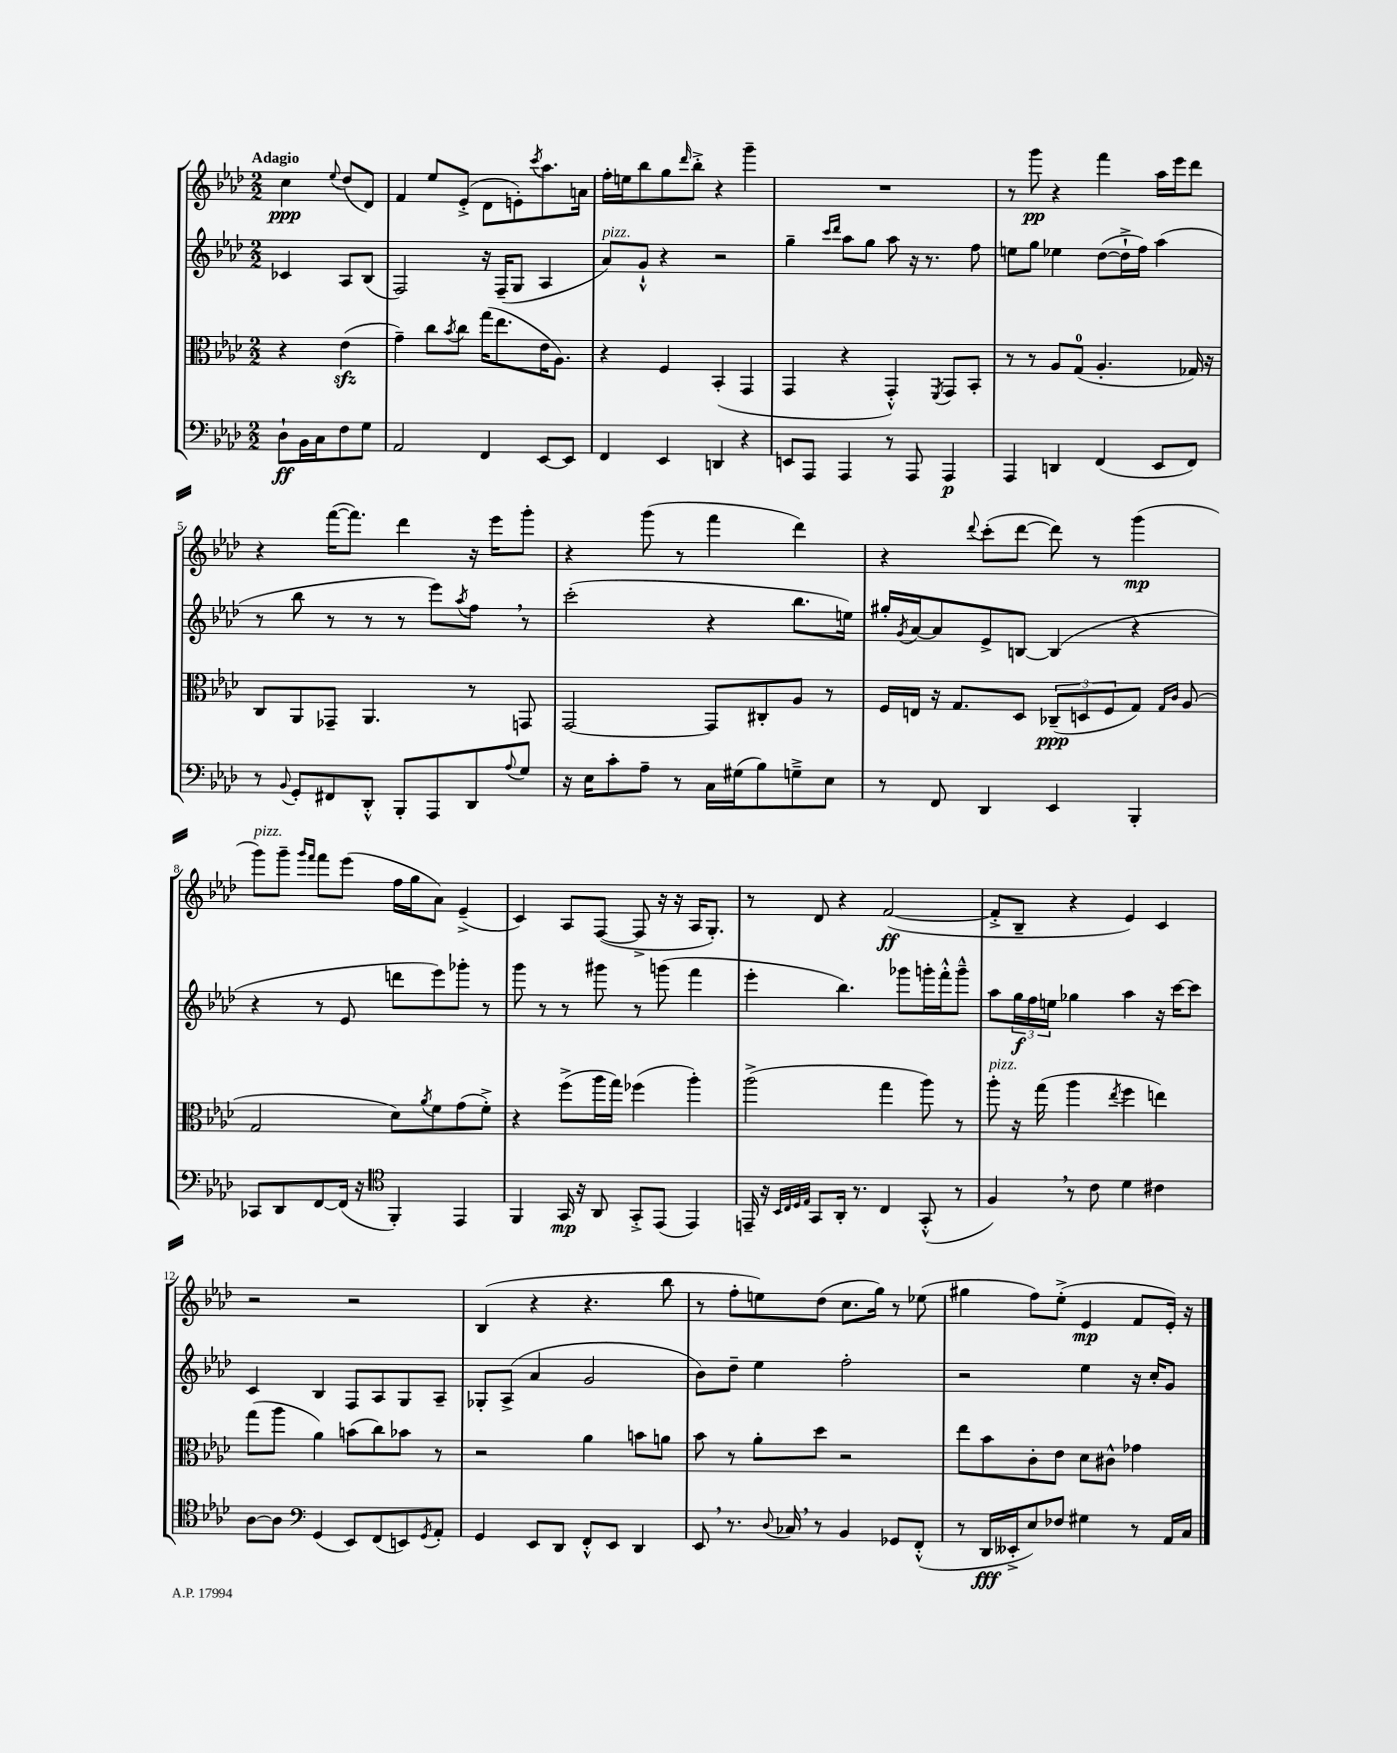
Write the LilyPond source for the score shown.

<<
\new StaffGroup <<
\new Staff = "s0" {
    \clef treble \key aes \major \numericTimeSignature \time 2/2 \partial 2 \tempo "Adagio"
    c''4\ppp \appoggiatura { ees''8 } des''8( des'8) |
    f'4 ees''8 ees'8-.->( des'8 e'8-.) \acciaccatura { c'''8 } aes''8. a'16 |
    f''16-. e''16 bes''8 g''8 \grace { des'''16 } bes''8-.-> r4 g'''4-- |
    R1 |
    r8 g'''8\pp r4 f'''4 aes''16 ees'''16 des'''8 |
    r4 f'''16~( f'''8.) des'''4 r16 ees'''16 g'''8-. |
    r4 g'''8( r8 f'''4 des'''4) |
    r4 \appoggiatura { des'''8 } c'''8-.( des'''8~ des'''8) r8 g'''4\mp( |
    g'''8^\markup { \italic "pizz." }) g'''8-- \grace { g'''16 f'''16 } f'''8 ees'''8( f''16 g''16 aes'8) ees'4--->( |
    c'4) aes8 f8~( f8-> r16 r16 aes16 g8.-.) |
    r8 des'8 r4 f'2~\ff( |
    f'8-.-> bes8-- r4 ees'4) c'4 |
    r2 r2 |
    bes4( r4 r4. bes''8 |
    r8 f''8-. e''8) des''8( c''8. g''16) r8 ees''8( |
    gis''4 f''8) ees''8-.->( ees'4\mp f'8 ees'16-.) r16 \bar "|." |
}
\new Staff = "s1" {
    \clef treble \key aes \major \numericTimeSignature \time 2/2 \partial 2
    ces'4 aes8 bes8( |
    f2) r16 f16--( g8 aes4 |
    aes'8^\markup { \italic "pizz." }) g'8-!-^ r4 r2 |
    g''4-- \grace { c'''16 des'''16 } aes''8 g''8 aes''8 r16 r8. f''8 |
    e''8 g''8 ees''4 des''8~( des''16-!-> f''16) aes''4( |
    r8 bes''8 r8 r8 r8 ees'''8) \acciaccatura { aes''8 } f''8 \breathe r8 |
    c'''2-.( r4 bes''8. e''16) |
    gis''16-. \acciaccatura { g'8 } aes'16~ aes'8 ees'8-> b8~ b4( r4 |
    r4 r8 ees'8 d'''8 ees'''8) ges'''8-. r8 |
    g'''8 r8 r8 gis'''8 r8 g'''8( f'''4 |
    ees'''4-. bes''4.) ges'''8 g'''16-. f'''16-.-^ g'''8---^ |
    aes''8 \tuplet 3/2 { g''16\f f''16 e''16 } ges''4 aes''4 r16 c'''16~ c'''8 |
    c'4 bes4 f8 aes8 g8 aes8-- |
    ges8-. aes8->( aes'4 g'2 |
    bes'8) des''8-- ees''4 f''2-. |
    r2 ees''4 r16 c''16-. g'8 \bar "|." |
}
\new Staff = "s2" {
    \clef alto \key aes \major \numericTimeSignature \time 2/2 \partial 2
    r4 ees'4\sfz( |
    g'4--) c''8 \acciaccatura { bes'8 } c''8 g''16( ees''8. ees'16 aes8.) |
    r4 f4 bes,4-.( g,4 |
    g,4 r4 g,4-.-^) \acciaccatura { f,8 } g,8 bes,8-. |
    r8 r8 aes8 g8-0( aes4.-. ges16) r16 |
    c8 aes,8 ges,8-- aes,4. r8 g,8 |
    g,2~ g,8 cis8-. aes8 r8 |
    f16 e16 r16 g8. des8 \tuplet 3/2 { ces8--\ppp( d8 f8 } g8) \grace { g16 c'16 } aes8( |
    g2 des'8) \acciaccatura { aes'8 } f'8 g'8( f'8-.->) |
    r4 f''8->( aes''16 g''16) fes''4( aes''4-.) |
    aes''2->( g''4 aes''8) r8 |
    aes''8-.^\markup { \italic "pizz." } r16 g''16( aes''4 \acciaccatura { ees''8 } f''4 e''4) |
    g''8( aes''8 aes'4) b'8( c''8) bes'8 r8 |
    r2 aes'4 b'8 a'8 |
    bes'8 r8 aes'8-. des''8 r2 |
    ees''8 bes'8 c'8-. ees'8 des'8 cis'8-^ ges'4 \bar "|." |
}
\new Staff = "s3" {
    \clef bass \key aes \major \numericTimeSignature \time 2/2 \partial 2
    des8-!\ff bes,16 c16 f8 g8 |
    aes,2 f,4 ees,8~ ees,8 |
    f,4 ees,4 d,4 r4 |
    e,8 aes,,8 aes,,4 r8 aes,,8 aes,,4\p |
    aes,,4 d,4 f,4( ees,8 f,8) |
    r8 \appoggiatura { bes,8 } g,8-. fis,8 des,8-.-^ bes,,8-. aes,,8 des,8 \appoggiatura { aes8 } g8 |
    r16 ees16 c'8-. aes8-- r8 c16 gis16( bes8) g8---> ees8 |
    r8 f,8 des,4 ees,4 bes,,4-. |
    ces,8 des,8 f,8~ f,16( r16 \clef tenor f,4-.) ees,4 |
    f,4 g,16\mp r16 aes,8 g,8-.-> ees,8( ees,4) |
    e,16-- r16 \grace { bes,32 c32 des32 ees32 } g,8 aes,16-. r8. c4 g,8-.-^( r8 |
    f4) \breathe r8 c'8 des'4 cis'4 |
    aes8~ aes8 \clef bass g,4( ees,8) f,8( e,8) \acciaccatura { g,8 } aes,8-. |
    g,4 ees,8 des,8 f,8-.-^ ees,8 des,4 |
    ees,8 \breathe r8. \appoggiatura { des8 } ces16 \breathe r8 bes,4 ges,8 f,8-.-^( |
    r8 des,16\fff eeses,16-.-> ees8) fes8 gis4 r8 aes,16 c16 \bar "|." |
}
>>
>>
